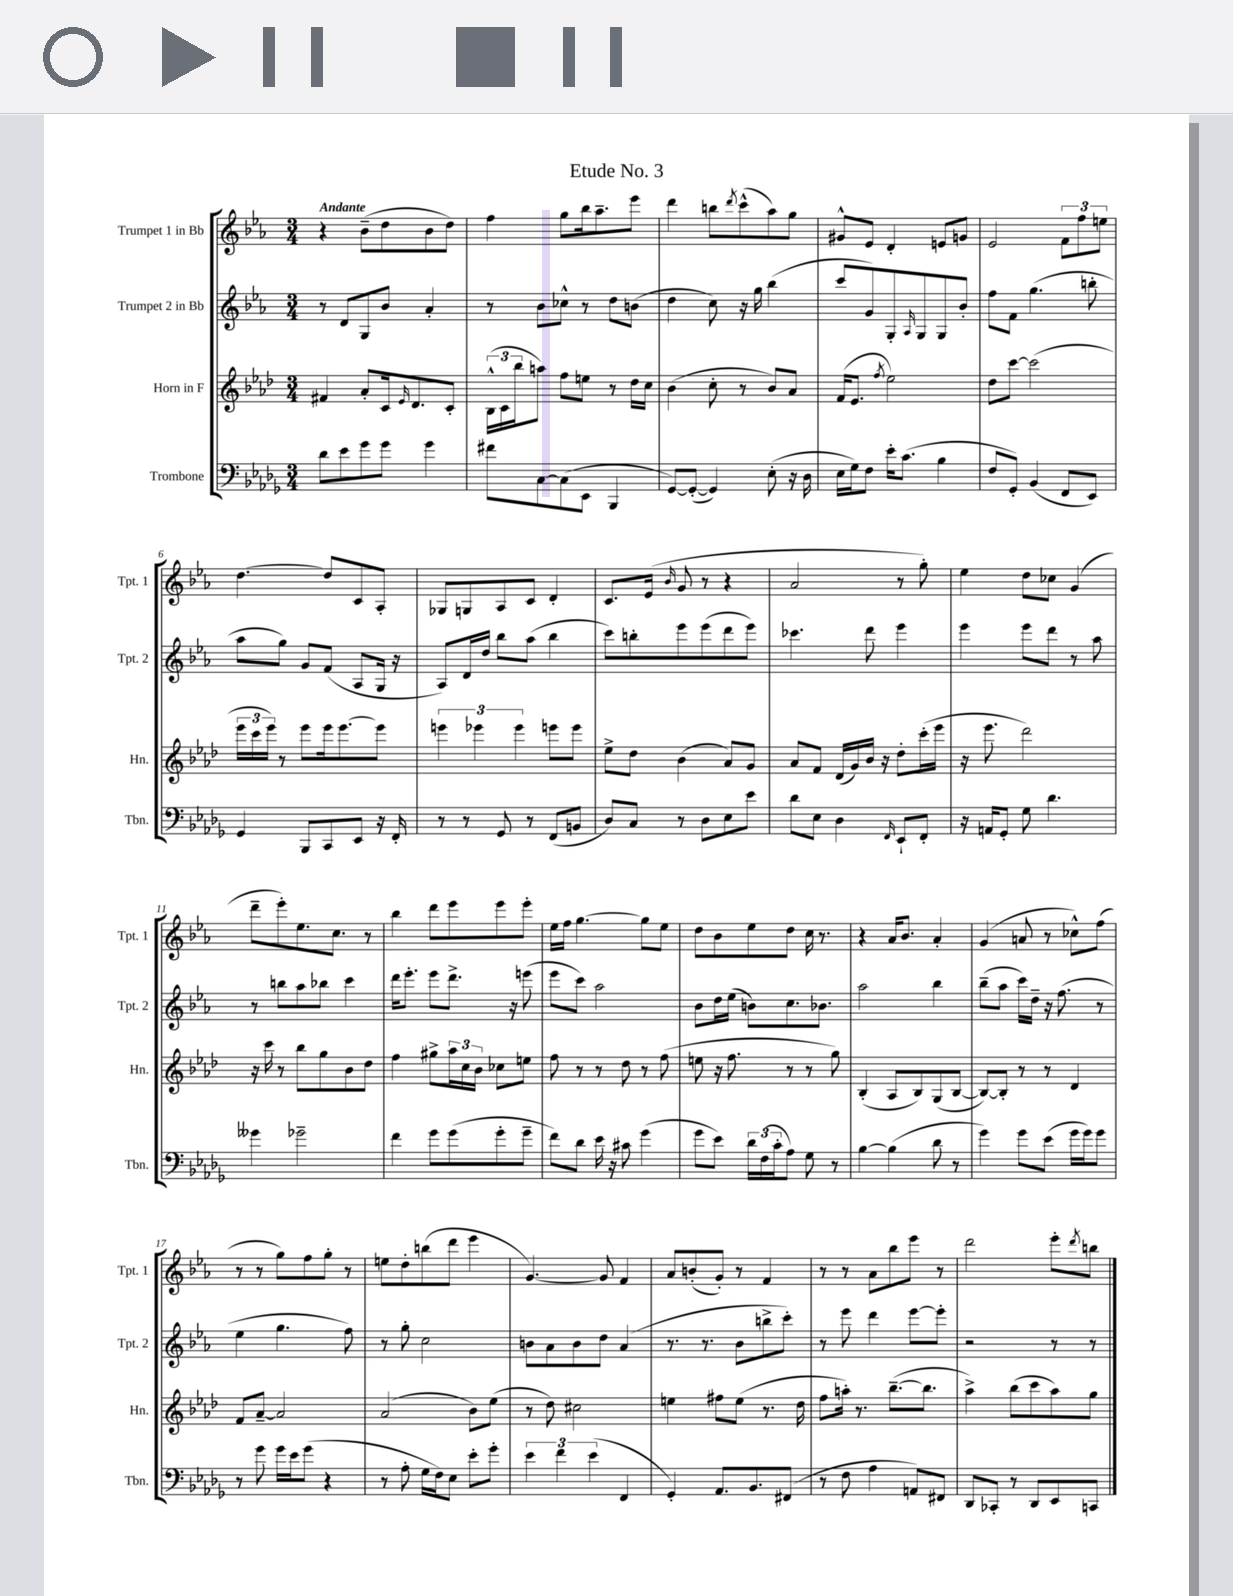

**kern	**kern	**kern	**kern
*staff4	*staff3	*staff2	*staff1
*clefF4	*clefG2	*clefG2	*clefG2
*k[b-e-a-d-g-]	*k[b-e-a-d-]	*k[b-e-a-]	*k[b-e-a-]
*M3/4	*M3/4	*M3/4	*M3/4
8d-	4f#	8r	4r
8e-	.	8d	.
8g-	8a-'	8G	(8b-~
8g-	16c	8b-	8dd
.	16qqe-	.	.
.	8.d-	.	.
4g-	.	4a-'	8b-
.	8c'	.	8dd)
=	=	=	=
8f#	(24B-^^	8r	4ff
.	24c	.	.
.	24bb-	.	.
[8C	8aa)	8b-	.
(8C]	8ff	8cc-^^	8gg
8EE-	8ee	8r	16bb-
.	.	.	8.aa-~
4BBB-	8r	8dd	.
.	16dd-	(8b	8eee-
.	16cc	.	.
=	=	=	=
[8GG-)	(4b-	4dd	4ddd
(8GG-'_	.	.	.
4GG-])	8cc'	8cc)	8bb
.	.	.	8qddd
.	8r	16r	(8ccc^^
.	.	16gg	.
(8E-'	8b-)	(4bb-	8aa-)
16r	8a-	.	8gg
16D-	.	.	.
=	=	=	=
16E-	(16f	8ccc	8g#^^
16G-)	8.e-	.	.
8F	.	8g)	8e-
.	8qff	.	.
16e-'	2ee-)	8G'	4d'
(8.c	.	.	.
.	.	16qqA-	.
.	.	8G	.
4B-	.	8G	8e
.	.	8b-'	8g
=	=	=	=
8F	8dd-	8ff	2e-
8GG-')	[8ccc	8f	.
(4BB-	(2ccc]	(4.gg	.
8FF	.	.	12f
.	.	.	12ff
8EE-)	.	8bb'	.
.	.	.	12ee
=	=	=	=
4GG-	24eee-	8aa-	[4.dd
.	24ccc	.	.
.	24eee-)	.	.
.	8r	8gg)	.
8BBB-	8eee-	8g	.
8CC	16eee-	(8f	8dd]
.	[8.eee-	.	.
8EE-	.	8A-	8c
16r	8eee-]	16G	8A-'
16FF'	.	16r	.
=	=	=	=
8r	6eee	8A-)	8G-
8r	.	16d	8G
.	6eee-	.	.
.	.	16dd	.
8GG-	.	8bb-	8A-
.	6eee-	.	.
8r	.	(8aa-	8c
(8FF	8eee	4bb-	4d'
8BB	8eee	.	.
=	=	=	=
8D-)	8ee-^	8ccc)	8.c
8C	8dd-	8bb'	.
.	.	.	(16e-
.	.	.	16qqb-
8r	(4b-	8eee-	8g
8D-	.	(8eee-	8r
8E-	8a-)	8ddd	4r
8e-	8g	8eee-)	.
=	=	=	=
8d-	8a-	4.ccc-	2a-
8E-	8f	.	.
4D-	(16d-	.	.
.	16g)	.	.
.	16b-	8ddd	.
.	16r	.	.
16qqFF	.	.	.
8EE-`	8dd-'	4eee-	8r
8FF'	(16ccc'	.	8gg')
.	16eee-	.	.
=	=	=	=
16r	16r	4eee-	4ee-
16AA	8.eee-	.	.
8GG-'	.	.	.
8G-	2ddd-)	8eee-	8dd
4.d-	.	8ddd	8cc-
.	.	8r	(4g
.	.	8aa-	.
=	=	=	=
4g--	16r	8r	8ddd~
.	16ccc	.	.
.	8r	8bb	8eee-')
2g-~	8bb-	8aa-	8.ee-
.	8gg	8bb-	.
.	.	.	8.cc
.	8b-	4ccc	.
.	8dd-	.	8r
=	=	=	=
4f	4ff	16ddd	4bb-
.	.	8.eee-'	.
8g-	8gg#^	8eee-	8ddd
(8g-	24aa-	8.ddd^	8eee-
.	24cc	.	.
.	24b-	.	.
8g-'	8cc-	.	8eee-
.	.	16r	.
8g-~	8ee	(8eee	8eee-'
=	=	=	=
8f)	8ff	8eee-	16ee-
.	.	.	16ff
8d-	8r	8ccc)	[4.gg
16e-	8r	2aa-	.
16r	.	.	.
8c#	8dd-	.	.
(4g-	8r	.	8gg]
.	(8ff	.	8ee-
=	=	=	=
8g-	8ee	8b-	8dd
8e-)	16r	16dd	8b-
.	8.ff	(16ee-	.
24d-	.	8b)	8ee-
(24F	.	.	.
24c'	.	.	.
8A-)	8r	8.cc	8dd
8G-	8r	.	16cc
.	.	8.b-	8.r
8r	8gg)	.	.
=	=	=	=
[4B-	(4B-'	2aa-	4r
(4B-]	8A-	.	16a-
.	.	.	8.b-
.	8B-)	.	.
8d-	(8G	4bb-	4a-'
8r	[8B-	.	.
=	=	=	=
4g-)	8B-_)	(8bb-~	(4g
.	8B-']	8aa-	.
8g-	8r	16ccc)	8a
.	.	16dd~	.
(8e-	8r	16r	8r
.	.	(8.ff	.
16g-	4d-	.	8cc-^^)
16g-)	.	.	.
8g-	.	8r	(8ff
=	=	=	=
8r	8f	4ee-	8r
8g-	[8a-~	.	8r
16g-	2a-]	4.gg	8gg)
16e-	.	.	.
(8g-	.	.	8ff
4r	.	.	8gg'
.	.	8ff)	8r
=	=	=	=
8r	(2a-	8r	8ee
8A-'	.	8gg'	8dd'
16G-	.	2cc	(8bb
16F)	.	.	.
8E-	.	.	8ddd
8e-'	8b-)	.	4eee-
8g-'	(8ee-	.	.
=	=	=	=
6e-	8r	8b	[4.g)
.	8dd-)	8a-	.
6f	.	.	.
.	2cc#	8b	.
(6e-	.	.	.
.	.	8dd	8g]
4FF	.	(4a-	4f
=	=	=	=
4GG-')	4ee	8.r	8a-
.	.	.	(8b'
.	.	8.r	.
8.AA-	8ff#	.	8g')
.	(8ee	8b-	8r
8.BB-	.	.	.
.	8.r	8bb^	4f
(8FF#	.	8ccc')	.
.	16dd-	.	.
=	=	=	=
8r	8ff	8r	8r
8F	16aa')	8eee-	8r
.	8.r	.	.
4A-	.	4ddd	8a-
.	([8.bb-~	.	8bb-
8AA)	.	[8eee-	8eee-
.	8.bb-]	.	.
8FF#	.	8eee-']	8r
=	=	=	=
8DD-	4aa-^)	2r	2ddd
8CC-'	.	.	.
8r	(8bb-	.	.
8DD-	8ccc	.	.
8EE-	8aa-)	8r	8eee-'
.	.	.	8qddd
8CC	8gg	8r	8bb
==	==	==	==
*-	*-	*-	*-
